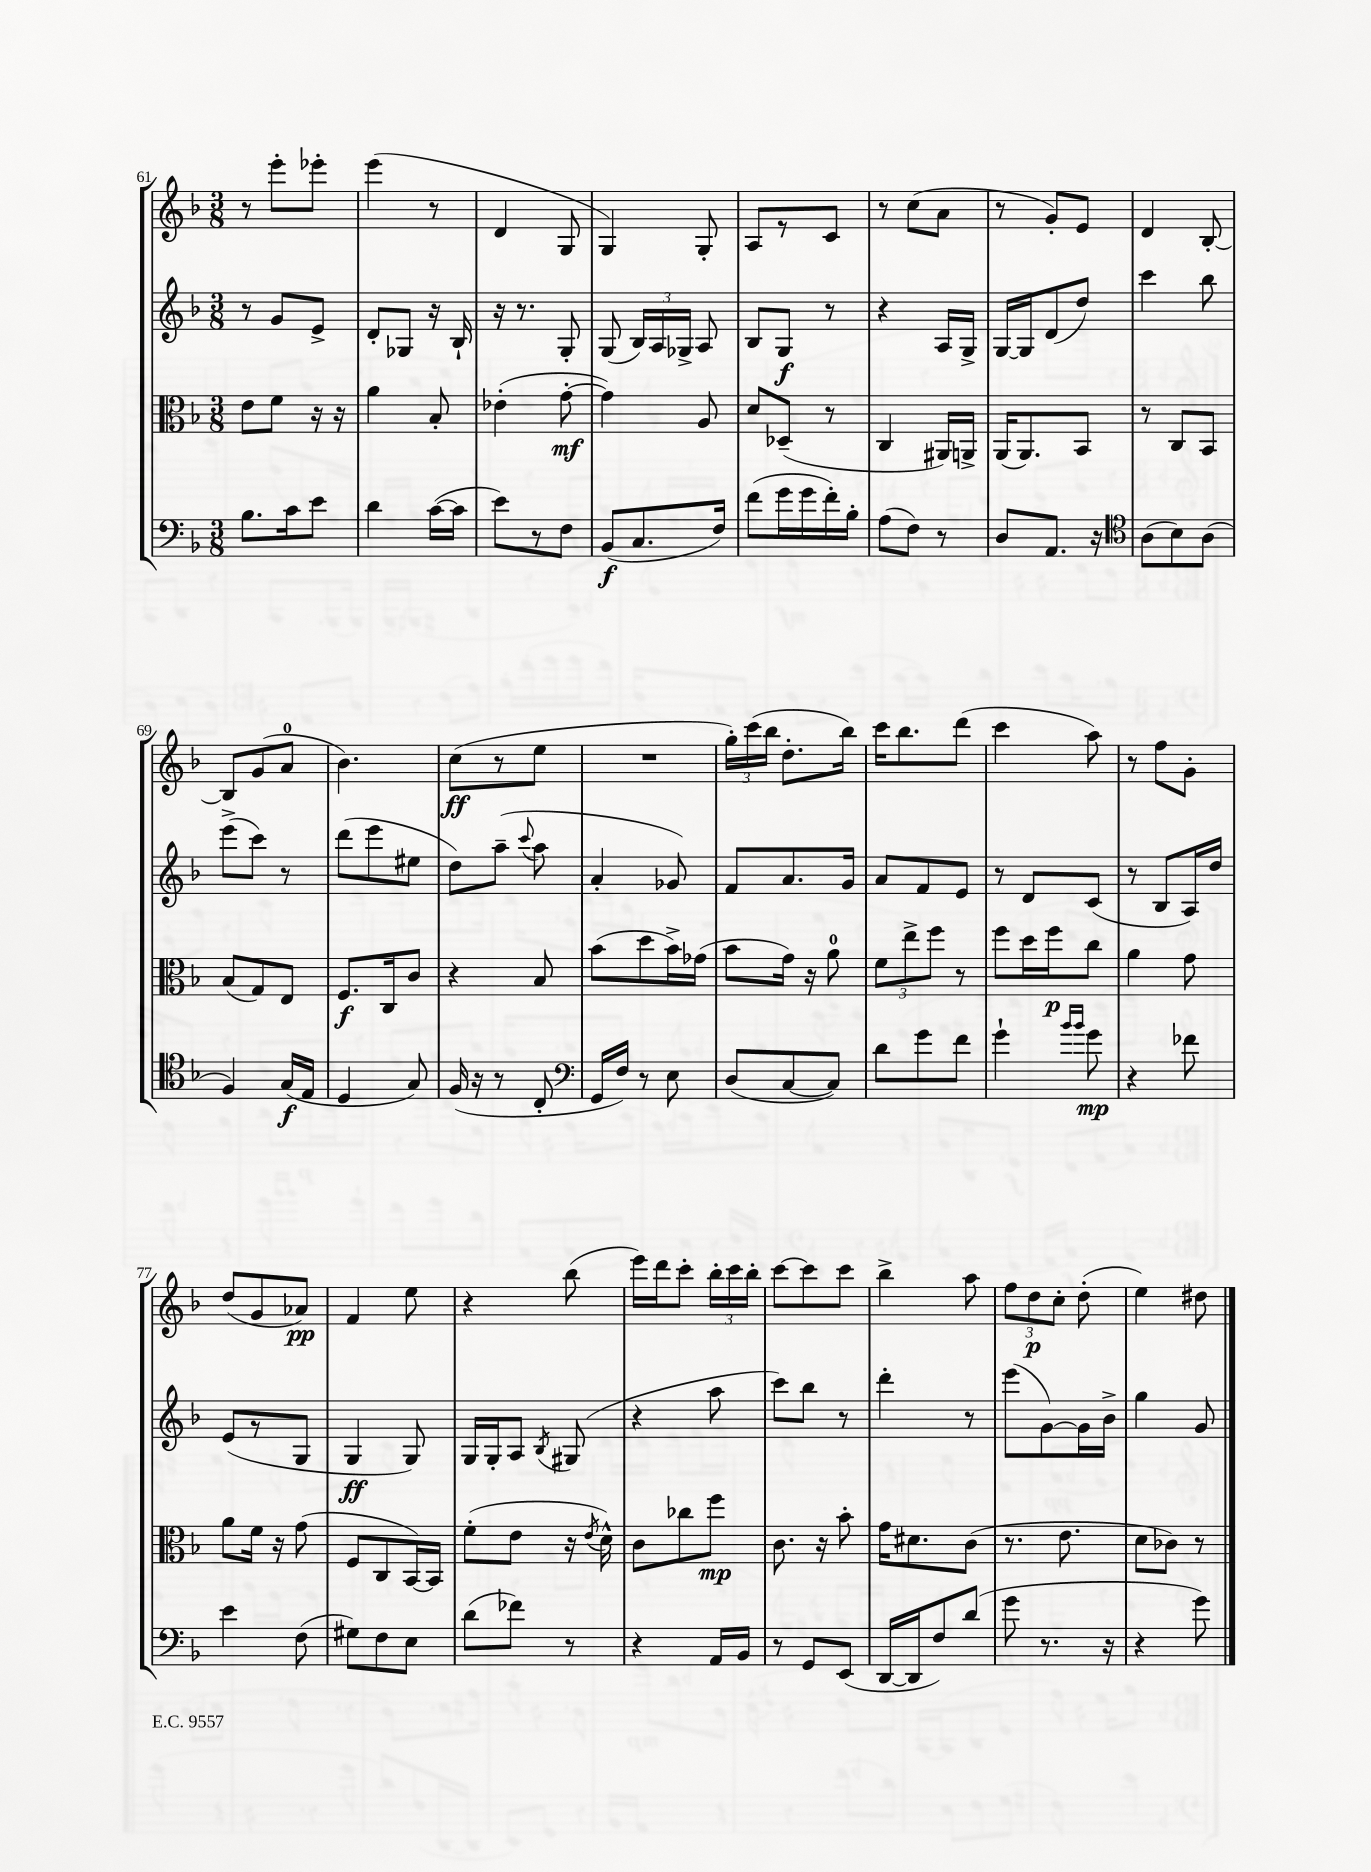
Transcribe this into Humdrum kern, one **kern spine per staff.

**kern	**dynam	**kern	**dynam	**kern	**dynam	**kern	**dynam
*part4	*part4	*part3	*part3	*part2	*part2	*part1	*part1
*staff4	*staff4	*staff3	*staff3	*staff2	*staff2	*staff1	*staff1
*clefF4	*	*clefC3	*	*clefG2	*	*clefG2	*
*k[b-]	*	*k[b-]	*	*k[b-]	*	*k[b-]	*
*M3/8	*	*M3/8	*	*M3/8	*	*M3/8	*
=61	=61	=61	=61	=61	=61	=61	=61
8.B-\L	.	8e\L	.	8r	.	8r	.
.	.	8f\J	.	8g/L	.	8eee'\L	.
16c\k	.	.	.	.	.	.	.
8e\J	.	16r	.	8e^/J	.	8eee-X'\J	.
.	.	16r	.	.	.	.	.
=62	=62	=62	=62	=62	=62	=62	=62
4d\	.	4a\	.	8d'/L	.	(4eee\	.
.	.	.	.	8G-X/J	.	.	.
([16c\LL	.	8B-'/	.	16r	.	8r	.
16c\JJ]	.	.	.	16B-`/	.	.	.
=63	=63	=63	=63	=63	=63	=63	=63
8e\L)	.	(4e-X'\	.	16r	.	4d/	.
.	.	.	.	8.r	.	.	.
8r	.	.	.	.	.	.	.
8F\J	.	[8g'\	mf	8G'/	.	8G/	.
=64	=64	=64	=64	=64	=64	=64	=64
(8BB-/L	f	4g\])	.	(8G/	.	4G/)	.
8.C/	.	.	.	24B-/LL)	.	.	.
.	.	.	.	24A/	.	.	.
.	.	.	.	24G-X^/JJ	.	.	.
.	.	8A/	.	8A/	.	8G'/	.
16F/Jk)	.	.	.	.	.	.	.
=65	=65	=65	=65	=65	=65	=65	=65
(8f\L	.	8d/L	.	8B-/L	.	8A/L	.
16g\L	.	(8D-X~/J	.	8G/J	f	8r	.
16g\	.	.	.	.	.	.	.
16f'\)	.	8r	.	8r	.	8c/J	.
16B-'\JJ	.	.	.	.	.	.	.
=66	=66	=66	=66	=66	=66	=66	=66
(8A\L	.	4C/	.	4r	.	8r	.
8F\J)	.	.	.	.	.	(8cc\L	.
8r	.	16AA#X/LL)	.	16A/LL	.	8a\J	.
.	.	16AAn^/JJ	.	16G^/JJ	.	.	.
=67	=67	=67	=67	=67	=67	=67	=67
8D/L	.	(16AA/KL	.	[16G/LL	.	8r	.
.	.	8.AA/)	.	16G/J]	.	.	.
8.AA/J	.	.	.	(8d/	.	8g'/L)	.
.	.	8BB-/J	.	8dd/J)	.	8e/J	.
16r	.	.	.	.	.	.	.
=68	=68	=68	=68	=68	=68	=68	=68
*clefC4	*	*	*	*	*	*	*
(8A\L	.	8r	.	4ccc\	.	4d/	.
8B-\)	.	8C/L	.	.	.	.	.
(8A\J	.	8BB-/J	.	8bb-\	.	[8B-'/	.
!!LO:LB:g=z
=69	=69	=69	=69	=69	=69	=69	=69
4F/)	.	(8B-/L	.	(8eee^\L	.	8B-/L]	.
.	.	8G/)	.	8ccc\J)	.	(8g/	.
(16G/LL	f	8E/J	.	8r	.	8a/J	.
16E/JJ	.	.	.	.	.	.	.
=70	=70	=70	=70	=70	=70	=70	=70
4D/	.	8.F/L	f	(8ddd\L	.	4.b-\)	.
.	.	.	.	8eee\	.	.	.
.	.	16C/k	.	.	.	.	.
8G/)	.	8c/J	.	8ee#X\J	.	.	.
=71	=71	=71	=71	=71	=71	=71	=71
(16F/	.	4r	.	8dd\L)	.	(8cc\L	ff
16r	.	.	.	.	.	.	.
8r	.	.	.	(8aa~\J	.	8r	.
.	.	.	.	8qqccc/	.	.	.
8C'/	.	8B-/	.	8aa\	.	8ee\J	.
=72	=72	=72	=72	=72	=72	=72	=72
*clefF4	*	*	*	*	*	*	*
16GG/LL	.	(8b-\L	.	4a'/	.	4.r	.
16F/JJ)	.	.	.	.	.	.	.
8r	.	8dd\	.	.	.	.	.
8E\	.	16b-^\L)	.	8g-X/)	.	.	.
.	.	(16g-X\JJ	.	.	.	.	.
=73	=73	=73	=73	=73	=73	=73	=73
(8D/L	.	8b-\L	.	8f/L	.	24gg'\LL)	.
.	.	.	.	.	.	(24ccc\	.
.	.	.	.	.	.	24bb-\JJ	.
[8C/	.	16g\Jk)	.	8.a/	.	8.dd'\L	.
.	.	16r	.	.	.	.	.
8C/J])	.	8a\	.	.	.	.	.
.	.	.	.	16g/Jk	.	16bb-\Jk)	.
=74	=74	=74	=74	=74	=74	=74	=74
8d\L	.	12f\L	.	8a/L	.	16ccc\KL	.
.	.	.	.	.	.	8.bb-\	.
.	.	12ee^\	.	.	.	.	.
8g\	.	.	.	8f/	.	.	.
.	.	12ff\J	.	.	.	.	.
8f\J	.	8r	.	8e/J	.	(8ddd\J	.
=75	=75	=75	=75	=75	=75	=75	=75
4g`\	.	8ff\L	.	8r	.	4ccc\	.
.	.	16dd\L	.	8d/L	.	.	.
.	.	16ff\J	p	.	.	.	.
16qqb-/LL	.	.	.	.	.	.	.
16qqb-/JJ	.	.	.	.	.	.	.
8g\	mp	8cc\J	.	(8c/J	.	8aa\)	.
=76	=76	=76	=76	=76	=76	=76	=76
4r	.	4a\	.	8r	.	8r	.
.	.	.	.	8B-/L	.	8ff\L	.
8f-X\	.	8g\	.	16A/L)	.	8g'\J	.
.	.	.	.	16dd/JJ	.	.	.
!!LO:LB:g=z
=77	=77	=77	=77	=77	=77	=77	=77
4e\	.	8a\L	.	(8e/L	.	(8dd/L	.
.	.	16f\Jk	.	8r	.	8g/	.
.	.	16r	.	.	.	.	.
(8F\	.	(8g\	.	8G/J	.	8a-X/J)	pp
=78	=78	=78	=78	=78	=78	=78	=78
8G#X\L)	.	8F/L	.	4G/	ff	4f/	.
8F\	.	8C/	.	.	.	.	.
8E\J	.	[16BB-/L)	.	8G/)	.	8ee\	.
.	.	16BB-/JJ]	.	.	.	.	.
=79	=79	=79	=79	=79	=79	=79	=79
(8d\L	.	(8f'\L	.	16G/LL	.	4r	.
.	.	.	.	16G'/J	.	.	.
8f-X\J)	.	8e\J	.	8A/J	.	.	.
.	.	.	.	8qB-/	.	.	.
8r	.	16r	.	(8G#X/	.	(8bb-\	.
.	.	8qe/	.	.	.	.	.
.	.	16d^^\)	.	.	.	.	.
=80	=80	=80	=80	=80	=80	=80	=80
4r	.	8c\L	.	4r	.	16eee\LL)	.
.	.	.	.	.	.	16ddd\J	.
.	.	8cc-X\	.	.	.	8ccc'\J	.
16AA/LL	.	8ff\J	mp	8aa\	.	24bb-'\LL	.
.	.	.	.	.	.	24ccc\	.
16BB-/JJ	.	.	.	.	.	.	.
.	.	.	.	.	.	24bb-'\JJ	.
=81	=81	=81	=81	=81	=81	=81	=81
8r	.	8.c\	.	8ccc\L)	.	[8ccc\L	.
8GG/L	.	.	.	8bb-\J	.	8ccc\]	.
.	.	16r	.	.	.	.	.
(8EE/J	.	8b-'\	.	8r	.	8ccc\J	.
=82	=82	=82	=82	=82	=82	=82	=82
[16DD/LL	.	16g\KL	.	4ddd'\	.	4bb-^\	.
16DD/J]	.	8.d#X\	.	.	.	.	.
8F/)	.	.	.	.	.	.	.
(8d/J	.	(8c\J	.	8r	.	8aa\	.
=83	=83	=83	=83	=83	=83	=83	=83
8g\	.	8.r	.	(8eee\L	.	12ff\L	.
.	.	.	.	.	.	12dd\	p
8.r	.	.	.	[8g\)	.	.	.
.	.	.	.	.	.	12cc'\J	.
.	.	8.e\	.	.	.	.	.
.	.	.	.	16g\L]	.	(8dd'\	.
16r	.	.	.	16b-^\JJ	.	.	.
=84	=84	=84	=84	=84	=84	=84	=84
4r	.	8d\L	.	4gg\	.	4ee\)	.
.	.	8c-X\J)	.	.	.	.	.
8g\)	.	8r	.	8g/	.	8dd#X\	.
==	==	==	==	==	==	==	==
*-	*-	*-	*-	*-	*-	*-	*-
